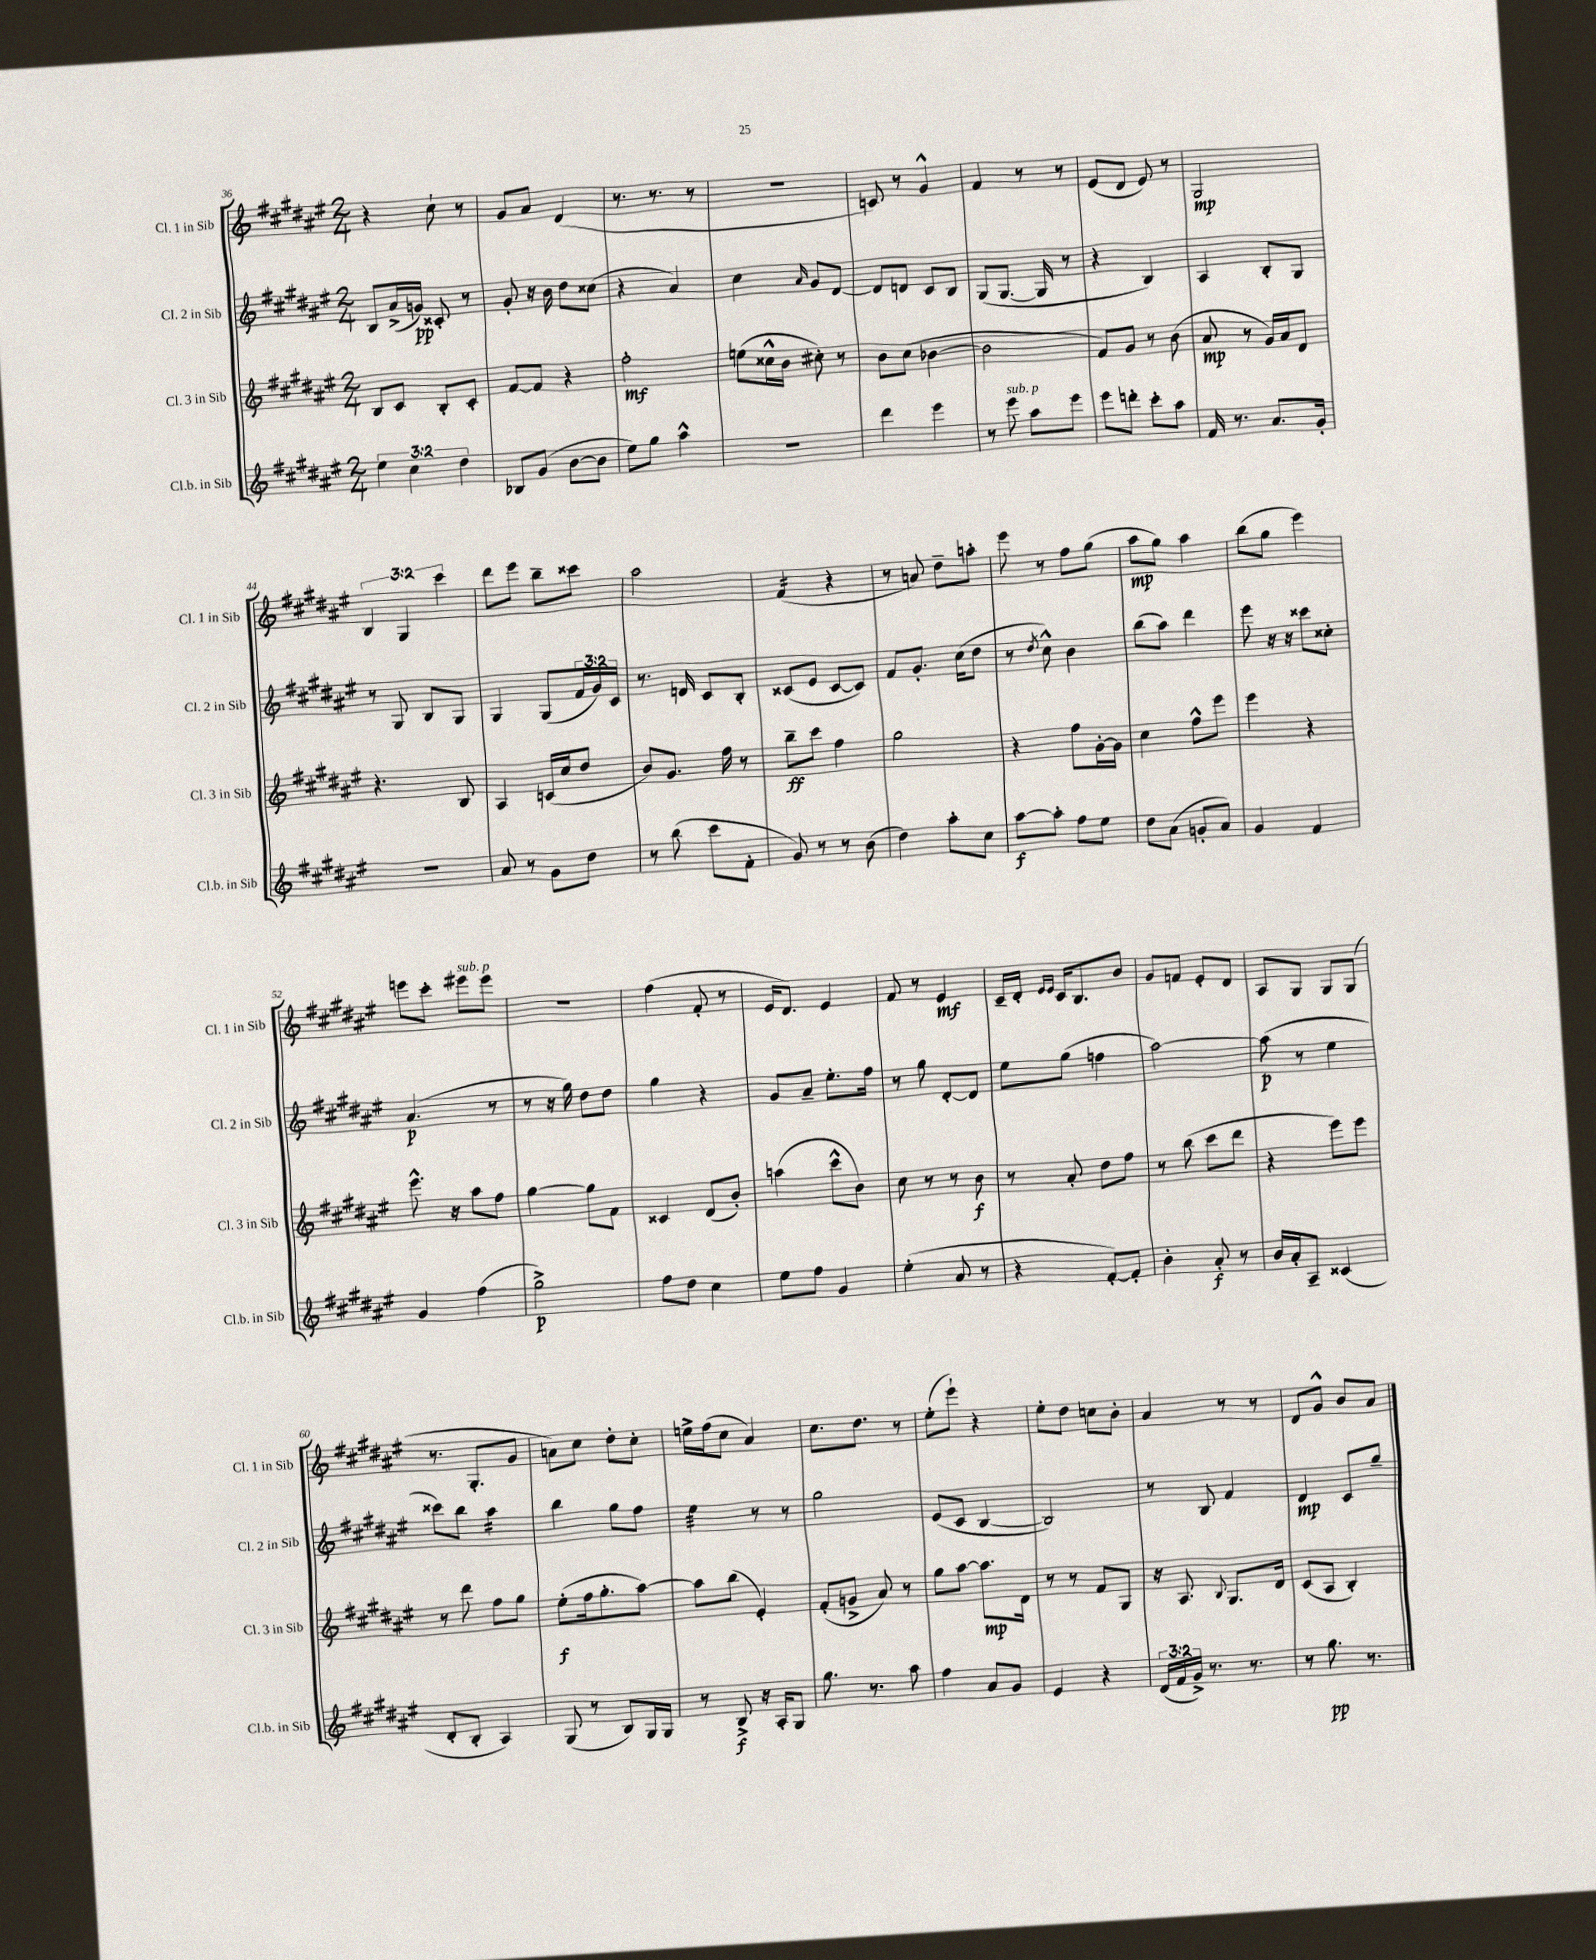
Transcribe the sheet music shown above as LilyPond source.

<<
\new StaffGroup <<
\new Staff = "s0" \with { instrumentName = "Cl. 1 in Sib" shortInstrumentName = "Cl. 1 in Sib" } {
    \clef treble \key fis \major \numericTimeSignature \time 2/4 \override Staff.TupletNumber.text = #tuplet-number::calc-fraction-text
    r4 cis''8-! r8 |
    gis'8 ais'8 dis'4( |
    r8. r8. r8 |
    r2 |
    c'8) r8 gis'4-^ |
    fis'4 r8 r8 |
    eis'8( dis'8 eis'8) r8 |
    gis2\mp |
    \tuplet 3/2 { b4 gis4 cis'''4 } |
    dis'''8 eis'''8 b''8-- cisis'''8 |
    ais''2 |
    fis'4:16( r4 |
    r8 a'8) dis''8-- a''8-. |
    eis'''8 r8 fis''8 gis''8( |
    ais''8\mp gis''8) ais''4 |
    b''8( gis''8 eis'''4) |
    e'''8 cis'''8-. eis'''8^\markup { \italic "sub. p" } eis'''8 |
    R2 |
    fis''4( fis'8-. r8 |
    eis'16 dis'8.) eis'4 |
    fis'8 r8 eis'4\mf |
    cis'16-- dis'16-. \grace { eis'16 eis'16 } cis'16 b8. b'8 |
    gis'8 f'8 eis'8-. dis'8 |
    ais8 gis8 gis8 gis8( |
    r8. gis8.-. gis'8 |
    a'8) cis''8 dis''8-. cis''8-. |
    e''16-> fis''16( cis''8 ais'4) |
    cis''8. dis''8. r8 |
    eis''8-.( eis'''8-!) r4 |
    eis''8-. dis''8 c''8 b'8-. |
    ais'4 r8 r8 |
    dis'8 gis'8-^ b'8 ais'8 \bar "|." |
}
\new Staff = "s1" \with { instrumentName = "Cl. 2 in Sib" shortInstrumentName = "Cl. 2 in Sib" } {
    \clef treble \key fis \major \numericTimeSignature \time 2/4 \override Staff.TupletNumber.text = #tuplet-number::calc-fraction-text
    b8 ais'16->( g'16\pp) cisis'8-. r8 |
    gis'8-. r16 b'16 dis''8 cisis''8( |
    r4 ais'4) |
    cis''4 \grace { ais'16 } gis'8 dis'8~ |
    dis'8 d'8 cis'8 b8 |
    gis8( gis8.~ gis16 r8 |
    r4 b4) |
    ais4 b8-. gis8 |
    r8 gis8 b8 gis8 |
    gis4 gis8( \tuplet 3/2 { fis'16 gis'16) cis'16 } |
    r8. d'16 cis'8 b8-. |
    cisis'8( eis'8 cisis'8~ cisis'8) |
    fis'8 gis'8.-. cis''16( dis''8 |
    r8 \acciaccatura { dis''8 } cis''8-^) b'4 |
    b''8( ais''8) dis'''4 |
    eis'''8 r16 r16 cisis'''8 cisis''8-. |
    ais'4.\p( r8 |
    r8 r16 gis''16) dis''8 dis''8 |
    gis''4 r4 |
    gis'8 ais'8-- eis''8.-. fis''16 |
    r8 gis''8 dis'8~-. dis'8 |
    eis''8 gis''8( f''4 |
    ais''2~) |
    ais''8\p( r8 eis''4 |
    cisis'''8) b''8 ais''4:16 |
    b''4 gis''8 fis''8 |
    eis''4:32 r8 r8 |
    gis''2 |
    eis'8( cis'8 b4~ |
    b2) |
    r8 b8 fis'4 |
    dis'4\mp cis'8 gis''8-- \bar "|." |
}
\new Staff = "s2" \with { instrumentName = "Cl. 3 in Sib" shortInstrumentName = "Cl. 3 in Sib" } {
    \clef treble \key fis \major \numericTimeSignature \time 2/4
    b8 cis'8 b8-. cis'8-. |
    fis'8~ fis'8 r4 |
    fis''2-.\mf |
    e''8( cisis''16-^ b'16 cis''8-.) r8 |
    b'8 cis''8( bes'4~ |
    bes'2 |
    fis'8) gis'8 r8 b'8( |
    ais'8\mp r8 gis'16) ais'16 dis'8 |
    r4. b8 |
    ais4 c'16( cis''16 dis''8 |
    b'8) gis'8. fis''16 r8 |
    b''8--\ff cis'''8 fis''4 |
    gis''2 |
    r4 fis''8 gis'16~-. gis'16 |
    cis''4 fis''8-^ eis'''8 |
    eis'''4 r4 |
    eis'''8.-^ r16 ais''8 fis''8 |
    gis''4~ gis''8 fis'8 |
    cisis'4 dis'8( b'8-.) |
    a''4( cis'''8-^ b'8) |
    cis''8 r8 r8 b'8\f |
    r8 ais'8-. dis''8 fis''8 |
    r8 b''8( cis'''8 dis'''8 |
    r4 eis'''8) eis'''8 |
    r8 dis'''8 fis''8 gis''8 |
    eis''8-.\f( fis''16 gis''8.-. ais''8~) |
    ais''8 b''8( eis'4-.) |
    fis'8-.( g'8-> ais'8) r8 |
    gis''8 ais''8~ ais''8.\mp dis'16 |
    r8 r8 fis'8 gis8 |
    r16 ais8. \appoggiatura { b8 } gis8. dis'16 |
    cis'8( ais8 b4-.) \bar "|." |
}
\new Staff = "s3" \with { instrumentName = "Cl.b. in Sib" shortInstrumentName = "Cl.b. in Sib" } {
    \clef treble \key fis \major \numericTimeSignature \time 2/4 \override Staff.TupletNumber.text = #tuplet-number::calc-fraction-text
    \tuplet 3/2 { eis''4 cis''4 dis''4 } |
    bes8 gis'8( b'8~ b'8 |
    eis''8) gis''8 ais''4-^ |
    R2 |
    dis'''4 eis'''4 |
    r8 eis'''8^\markup { \italic "sub. p" } ais''8 eis'''8 |
    eis'''8 d'''8-. cis'''8-. ais''8 |
    fis'16 r8. ais'8. gis'16-. |
    R2 |
    ais'8 r8 gis'8 dis''8 |
    r8 b''8( cis'''8 fis'8-. |
    gis'8) r8 r8 b'8( |
    dis''4) ais''8-. cis''8 |
    ais''8~\f ais''8-. fis''8 eis''8 |
    dis''8 ais'8( g'8-. ais'8) |
    gis'4 fis'4 |
    gis'4 fis''4( |
    gis''2->\p) |
    fis''8 dis''8 cis''4 |
    eis''8 fis''8 gis'4 |
    eis''4-.( ais'8 r8 |
    r4 fis'8~-.) fis'8-. |
    b'4-. ais'8-.\f r8 |
    b'16 ais'16-. ais8-- cisis'4( |
    dis'8-. b8-. ais4) |
    gis8( r8 b8) gis16 gis16 |
    r8 b8->\f r16 ais16-. gis8 |
    gis''8. r8. ais''8 |
    fis''4 ais'8 gis'8 |
    eis'4 r4 |
    \tuplet 3/2 { dis'16( fis'16 gis'16->) } r8. r8. |
    r8 gis''8.\pp r8. \bar "|." |
}
>>
>>
\layout { \context { \Score currentBarNumber = #36 } }
